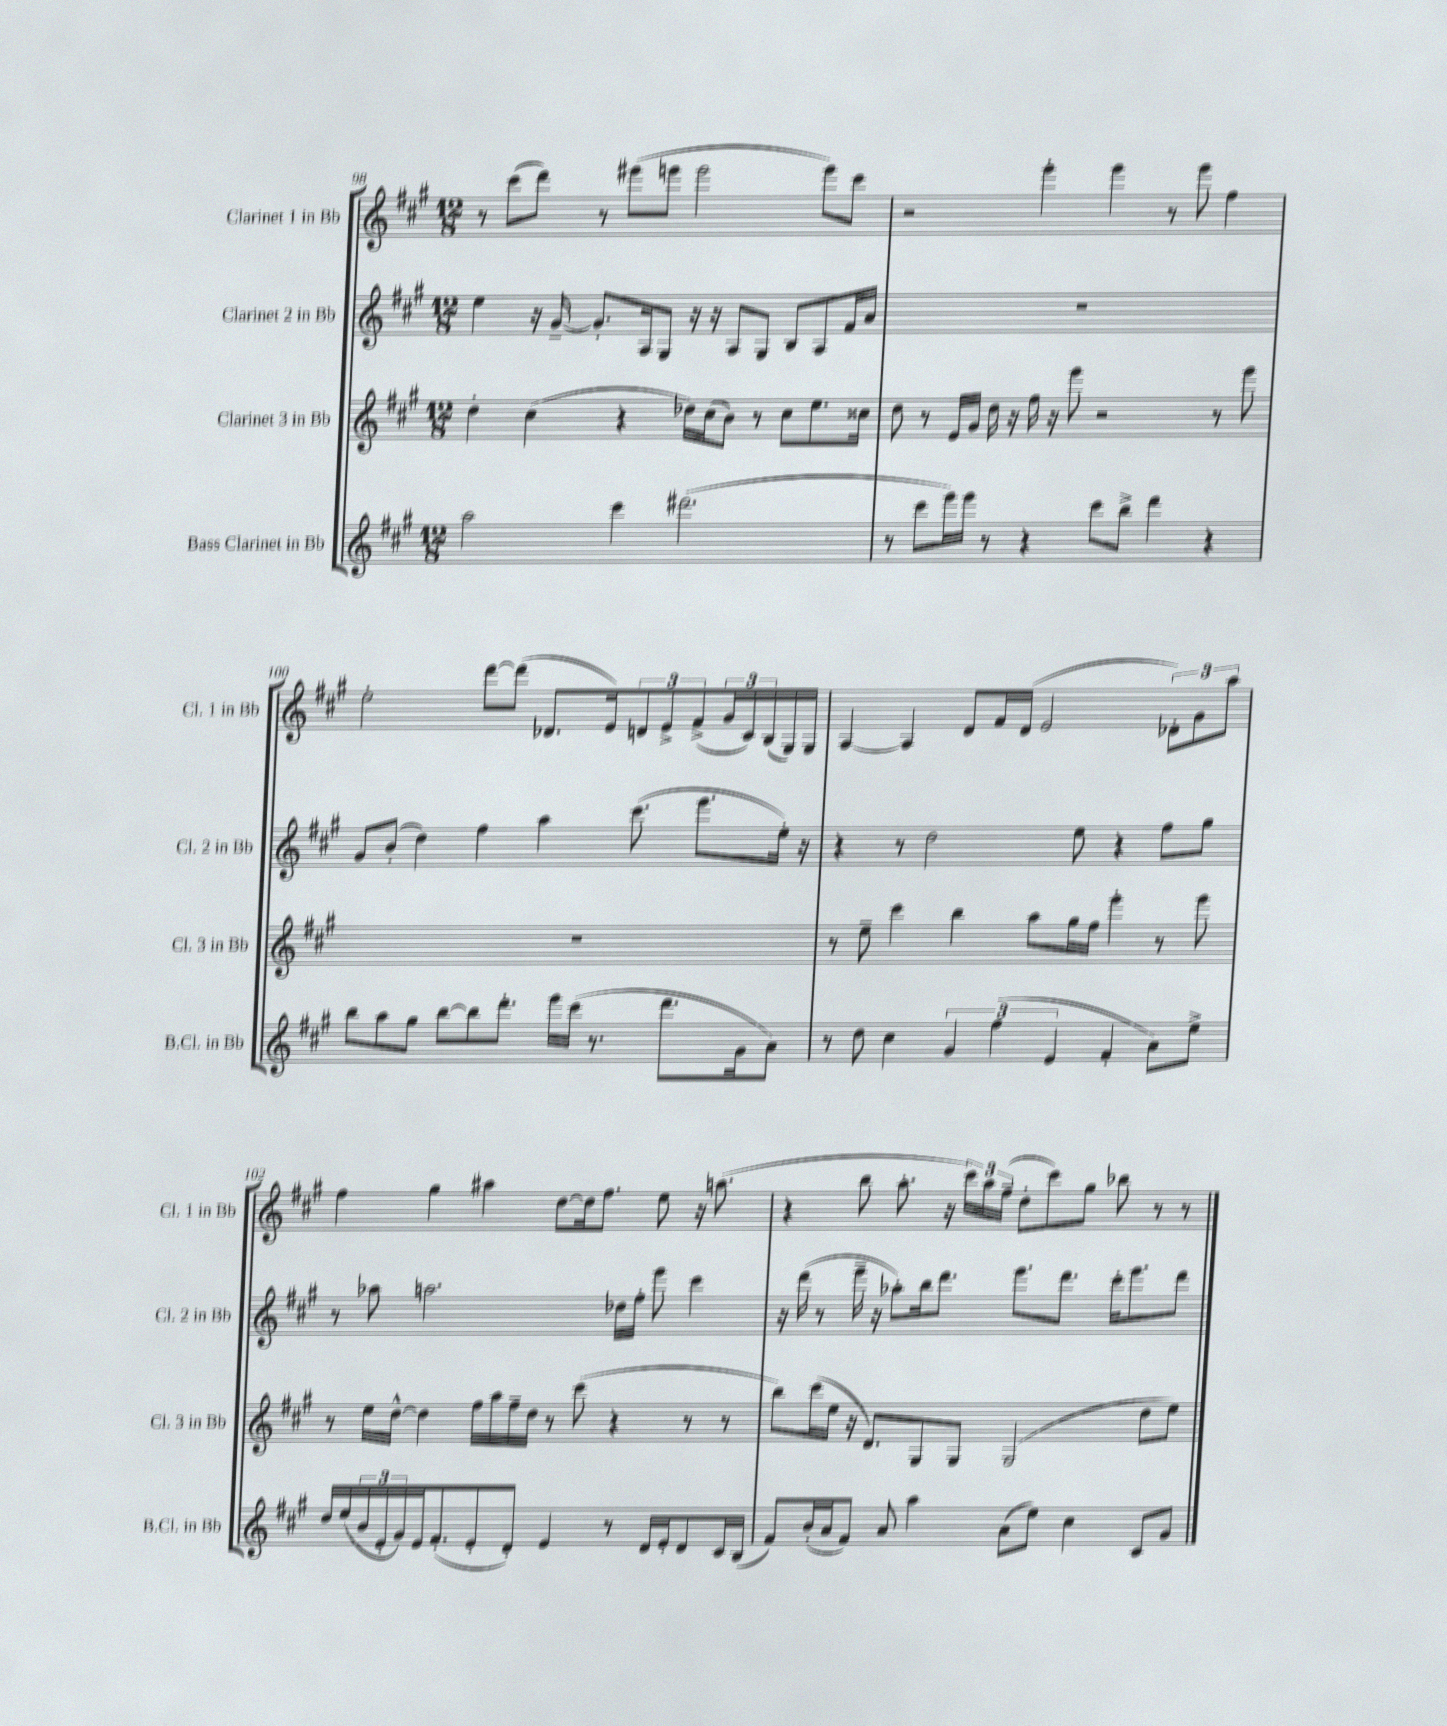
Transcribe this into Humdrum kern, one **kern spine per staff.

**kern	**kern	**kern	**kern
*staff4	*staff3	*staff2	*staff1
*clefG2	*clefG2	*clefG2	*clefG2
*k[f#c#g#]	*k[f#c#g#]	*k[f#c#g#]	*k[f#c#g#]
*M12/8	*M12/8	*M12/8	*M12/8
2aa	4dd'	4ee	8r
.	.	.	(8ccc#
.	(4cc#	16r	8ddd)
.	.	[16g#~	.
.	.	8.g#']	8r
4ccc#	4r	.	(8eee#
.	.	16A	.
.	.	8G#	8eee
(2.ddd#	16dd-)	16r	2eee
.	(16cc#	16r	.
.	8b)	8A	.
.	8r	8G#	.
.	8cc#	8B	.
.	8.ee	8A	8eee)
.	.	16f#	8ccc#
.	16cc##	16a	.
=	=	=	=
8r	8dd	1.r	2r
8ccc#	8r	.	.
16eee)	16e	.	.
16eee	16g#	.	.
8r	16dd	.	.
.	16r	.	.
4r	16ff#	.	4eee'
.	16r	.	.
.	8eee	.	.
8ccc#	2r	.	4eee
8bb^	.	.	.
4ddd	.	.	8r
.	.	.	8eee
4r	8r	.	4ff#
.	8eee	.	.
=	=	=	=
8bb	1.r	8g#	2ee'
8aa	.	(8b'	.
8gg#	.	4dd)	.
[8bb	.	.	.
8bb]	.	4ff#	[8ddd
8.ddd'	.	.	(8ddd]
.	.	4aa	8.d-
16eee	.	.	.
(16ccc#	.	.	.
8.r	.	.	16e)
.	.	(8.ccc#	12d
.	.	.	12e^
8.ddd	.	.	.
.	.	.	(12f#^
.	.	8.eee	.
.	.	.	24g#
.	.	.	24c#)
16g#	.	.	.
.	.	.	(24B
8a)	.	16ee')	16G#)
.	.	16r	16G#
=	=	=	=
8r	8r	4r	[4A
8dd	8ee~	.	.
4cc#	4ccc#	8r	4A]
.	.	2dd	.
6g#	4bb	.	8d
.	.	.	16f#
(6ff#	.	.	.
.	.	.	(16d
.	8aa	.	2e
6e	.	.	.
.	16gg#	8ee	.
.	16ff#	.	.
4f#'	4eee'	4r	.
8a)	8r	8ff#	12d-')
.	.	.	12g#
8ee^	8eee	8gg#	.
.	.	.	12aa
=	=	=	=
16dd	8r	8r	4ff#
(16ee	.	.	.
24b	16ee	8aa-	.
24e'	.	.	.
.	[16dd^^	.	.
24g#)	.	.	.
16e	4dd]	2.aa	4gg#
(8.f#'	.	.	.
8e'	16ff#	.	4aa#
.	16aa	.	.
8d')	16ff#~	.	.
.	16dd	.	.
4e	8r	.	[8dd
.	(8ccc#	.	16dd]
.	.	.	8.ff#
8r	4r	16dd-	.
.	.	16ff#'	.
16d	.	8eee	8ee
16e'	.	.	.
8d	8r	4ccc#	16r
.	.	.	(8.aa
16c#	8r	.	.
(16B	.	.	.
=	=	=	=
8f#)	8bb)	16r	4r
.	.	(16ddd	.
(16b'	(16ccc#	8r	.
16a	16ee	.	.
8f#)	16r	16eee~	8bb
.	8.d)	16r	.
8a	.	8aa-')	8.aa'
4aa	8G#	16bb	.
.	.	8.ddd	16r
.	8G#	.	24ccc#)
.	.	.	24aa
.	.	.	(24ff#~
(8a	(2G#	8.eee	8dd'
8ee)	.	.	8ccc#)
.	.	8.ddd	.
4cc#	.	.	8gg#
.	.	16ccc#'	8bb-
.	.	8.eee	.
8c#	8dd	.	8r
8g#	8ee)	8ddd	8r
==	==	==	==
*-	*-	*-	*-
